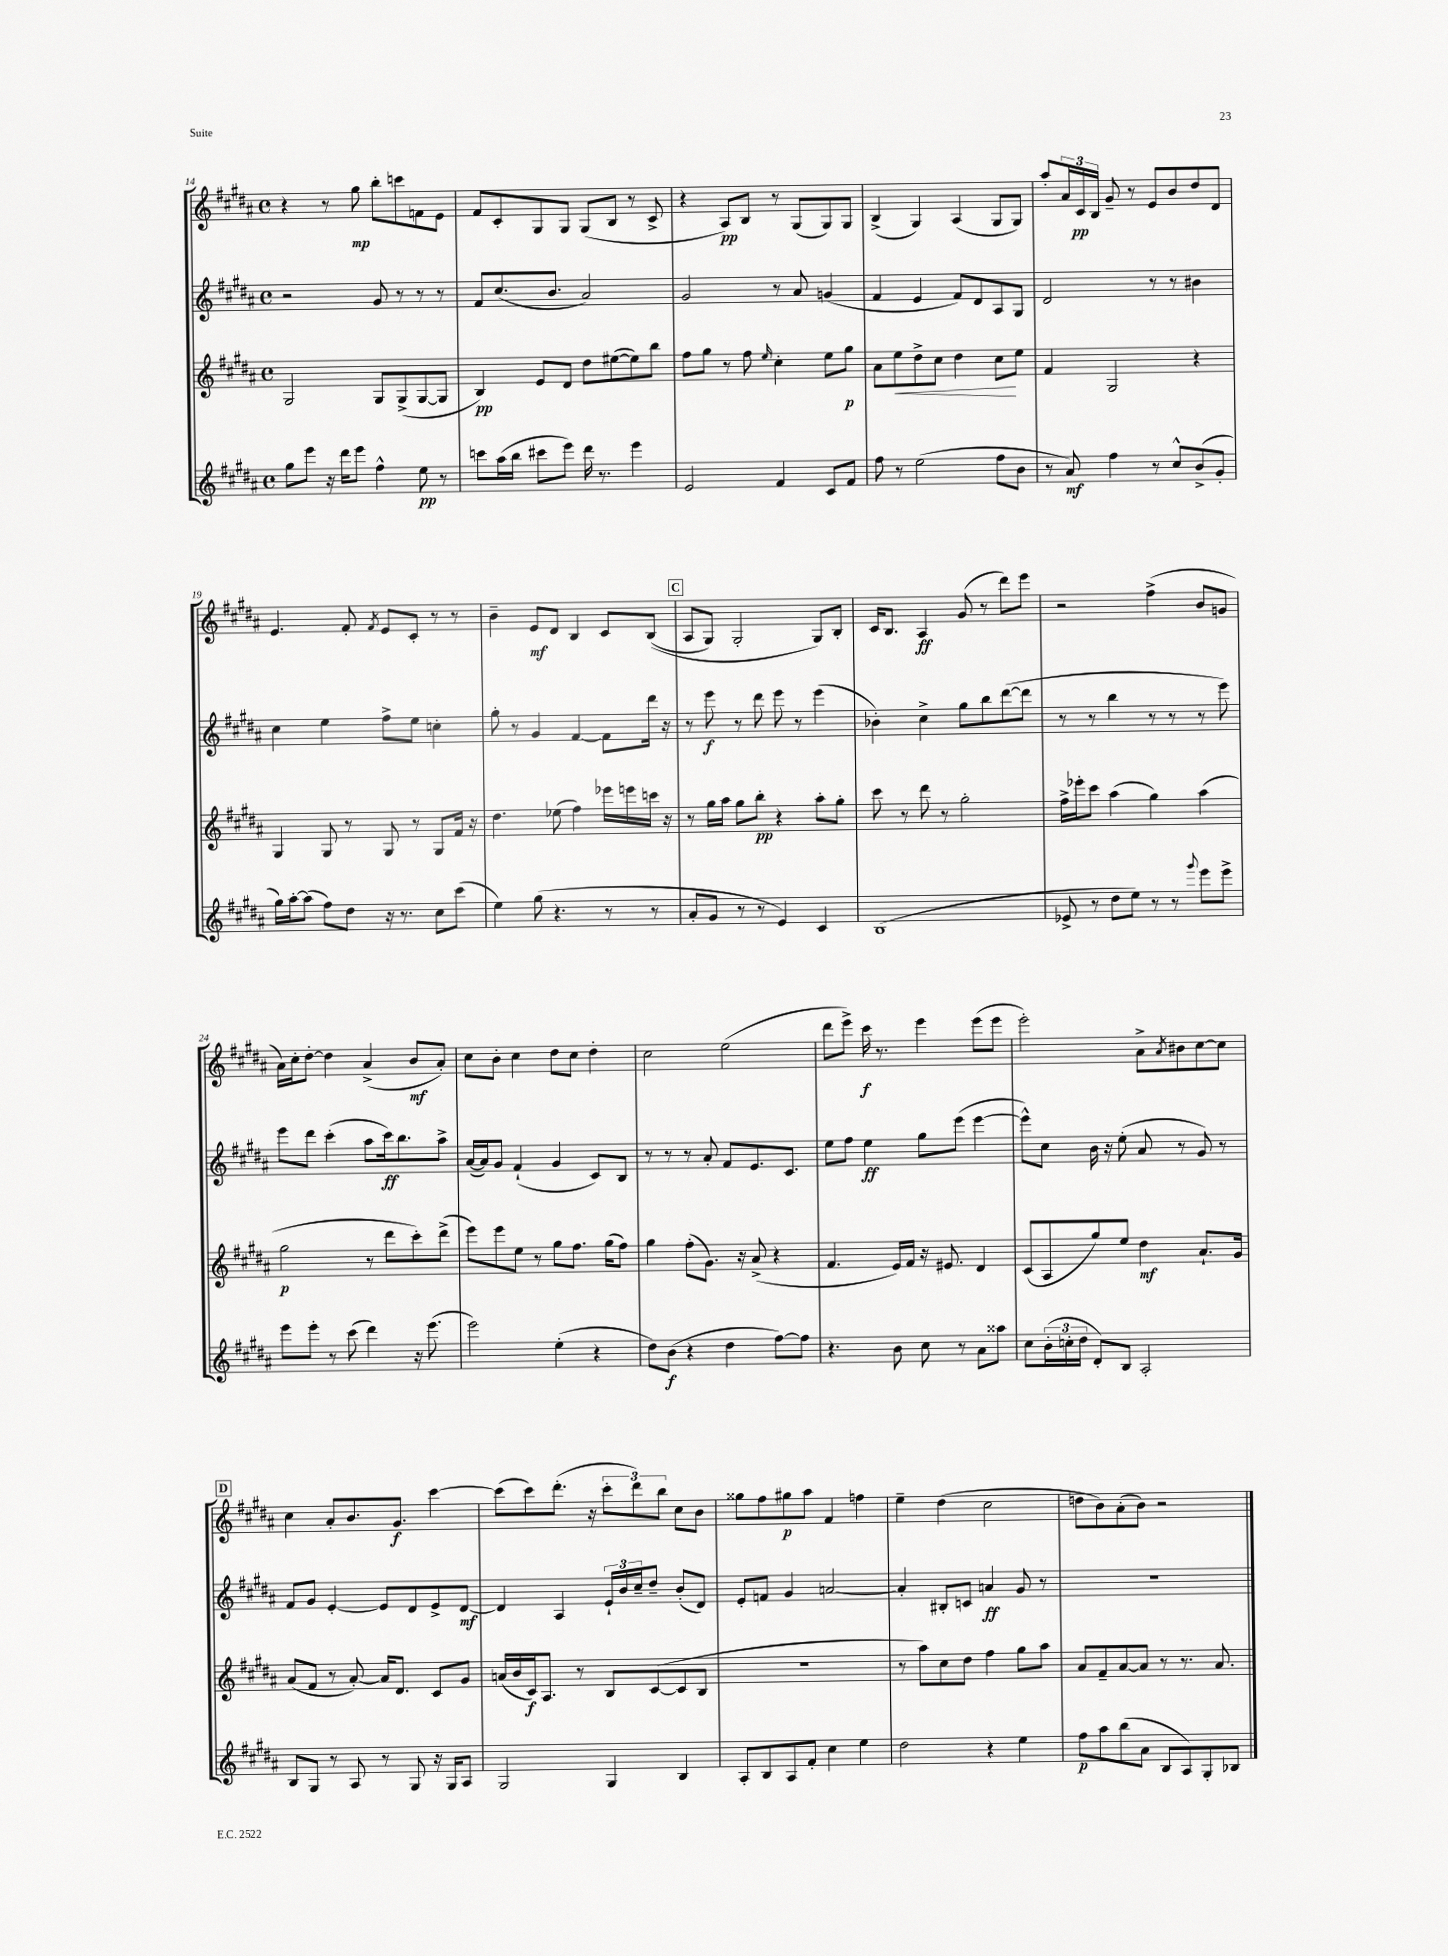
<<
\new StaffGroup <<
\new Staff = "s0" {
    \clef treble \key b \major \defaultTimeSignature \time 4/4
    r4 r8 gis''8\mp b''8-. c'''8 f'8 e'8 |
    fis'8 cis'8-. gis8 gis8 gis8( b8 r8 cis'8-> |
    r4 ais8\pp) b8 r8 gis8( gis8) gis8 |
    b4->( gis4) ais4( gis8 gis8) |
    ais''8-. \tuplet 3/2 { ais'16 cis'16\pp b16 } gis'8-- r8 e'8 b'8 dis''8 dis'8 |
    e'4. fis'8-. \acciaccatura { fis'8 } e'8 cis'8-. r8 r8 |
    b'4-- e'8\mf dis'8 b4 cis'8 b8(\( |
    \mark \markup { \box "C" } ais8 gis8) gis2-. gis8\) b8-. |
    cis'16 b8. ais4\ff gis'8( r8 dis'''8) e'''8 |
    r2 fis''4->( b'8 g'8 |
    ais'16) cis''16-. dis''8~-. dis''4 ais'4->( b'8\mf ais'8-.) |
    cis''8 b'8-. cis''4 dis''8 cis''8 dis''4-. |
    cis''2 e''2( |
    dis'''8 e'''8->) cis'''16\f r8. e'''4 e'''8( e'''8 |
    e'''2-.) ais'8-> \acciaccatura { ais'8 } bis'8 cis''8~ cis''8 |
    \mark \markup { \box "D" } cis''4 ais'8-. b'8. gis'8.\f cis'''4~ |
    cis'''8( cis'''8) dis'''8.-.( r16 \tuplet 3/2 { cis'''8-. dis'''8) b''8 } cis''8 b'8 |
    gisis''8 fis''8 gis''8\p ais''8 fis'4 f''4 |
    e''4-- dis''4( cis''2 |
    d''8 b'8) ais'8-.( b'8) r2 \bar "|." |
}
\new Staff = "s1" {
    \clef treble \key b \major \defaultTimeSignature \time 4/4
    r2 gis'8 r8 r8 r8 |
    fis'8 cis''8.( b'8. ais'2) |
    gis'2 r8 ais'8 g'4( |
    fis'4 e'4 fis'8) dis'8 ais8 gis8 |
    dis'2 r8 r8 bis'4 |
    cis''4 e''4 fis''8-> e''8 c''4-. |
    gis''8-. r8 gis'4 fis'4~ fis'8 dis'''16 r16 |
    \mark \markup { \box "C" } r8 e'''8\f r8 dis'''8 e'''8 r8 e'''4( |
    bes'4-.) cis''4-> gis''8 b''8 dis'''8~( dis'''8 |
    r8 r8 b''4 r8 r8 r8 e'''8) |
    e'''8 dis'''8 cis'''4-.( ais''8 cis'''16\ff) b''8. ais''8-> |
    ais'16~( ais'16) gis'8 fis'4-!( gis'4 cis'8) b8 |
    r8 r8 r8 ais'8-. fis'8 e'8. cis'8. |
    e''8 fis''8 e''4\ff gis''8 e'''8( e'''4~ |
    e'''8-^) cis''8 b'16 r16 e''8-.( ais'8 r8 gis'8) r8 |
    \mark \markup { \box "D" } fis'8 gis'8 e'4~-. e'8 dis'8 e'8-> dis'8~\mf |
    dis'4 ais4 \tuplet 3/2 { e'16-! b'16 cis''16-- } dis''8-- b'8-.( dis'8) |
    e'8-. f'8 gis'4 a'2~ |
    a'4-. bis8-. c'8 a'4\ff gis'8 r8 |
    R1 \bar "|." |
}
\new Staff = "s2" {
    \clef treble \key b \major \defaultTimeSignature \time 4/4
    gis2 gis8 gis8->( gis8~ gis8 |
    b4\pp) e'8 dis'8 dis''8 eis''8~( eis''8) b''8 |
    fis''8 gis''8 r8 fis''8 \grace { e''16 } cis''4-. e''8 gis''8\p |
    ais'8 e''8\< dis''8-> cis''8 dis''4 cis''8\! e''8 |
    fis'4 gis2 r4 |
    gis4 gis8 r8 gis8 r8 gis8 fis'16 r16 |
    dis''4. ees''8( fis''4) ees'''16 e'''16 c'''16 r16 |
    \mark \markup { \box "C" } r8 gis''16 ais''16 gis''8 b''8-.\pp r4 ais''8-. gis''8-. |
    cis'''8 r8 dis'''8 r8 gis''2-. |
    fis''16-> ees'''16-. cis'''8 ais''4( gis''4) ais''4( |
    gis''2\p r8 dis'''8 cis'''8-.) dis'''8->( |
    e'''8) e'''8 e''8 r8 gis''8 fis''8. gis''16( fis''8) |
    gis''4 fis''8-.( gis'8.) r16 ais'8->( r4 |
    fis'4. e'16) fis'16 r16 eis'8. dis'4 |
    cis'8( ais8 gis''8) e''8 dis''4\mf ais'8.-! gis'16 |
    \mark \markup { \box "D" } ais'8( fis'8 r8 ais'8~-.) ais'16 dis'8. cis'8 gis'8 |
    a'16( b'16 cis'16\f) ais8. r8 b8 cis'8~( cis'8 b8 |
    R1 |
    r8 ais''8) cis''8 dis''8 fis''4 gis''8 ais''8 |
    ais'8 fis'8-- ais'8~ ais'8 r8 r8. ais'8. \bar "|." |
}
\new Staff = "s3" {
    \clef treble \key b \major \defaultTimeSignature \time 4/4
    gis''8 e'''8 r16 dis'''16 e'''8 fis''4-^ e''8\pp r8 |
    c'''8 ais''16( b''16 cis'''8 e'''8) dis'''16 r8. e'''4 |
    e'2 fis'4 cis'8 fis'8 |
    fis''8 r8 e''2( fis''8 b'8 |
    r8 ais'8\mf) fis''4 r8 cis''8-^ b'8->( gis'8-. |
    gis''16) ais''16~-. ais''8( fis''8) dis''8 r16 r8. cis''8 cis'''8( |
    e''4) gis''8( r4. r8 r8 |
    \mark \markup { \box "C" } ais'8-. gis'8 r8 r8 e'4) cis'4 |
    b1( |
    ees'8-> r8 dis''8 e''8) r8 r8 \appoggiatura { gis'''8 } e'''8 e'''8-> |
    e'''8 e'''8-. r8 cis'''8( dis'''4) r16 e'''8.( |
    e'''2) e''4-.( r4 |
    dis''8) b'8\f( r4 dis''4 fis''8~) fis''8 |
    r4. b'8 cis''8 r8 ais'8 aisis''8 |
    cis''8 \tuplet 3/2 { b'16-.( c''16-. dis''16 } dis'8-.) b8 ais2-. |
    \mark \markup { \box "D" } b8 gis8 r8 ais8 r8 gis8 r16 gis16 ais8 |
    gis2 gis4 b4 |
    ais8-. b8 ais8 fis'8-. cis''4 e''4 |
    dis''2 r4 e''4 |
    fis''8\p ais''8 b''8( ais'8 b8 ais8) gis8-. bes8 \bar "|." |
}
>>
>>
\layout { \context { \Score currentBarNumber = #14 } }
